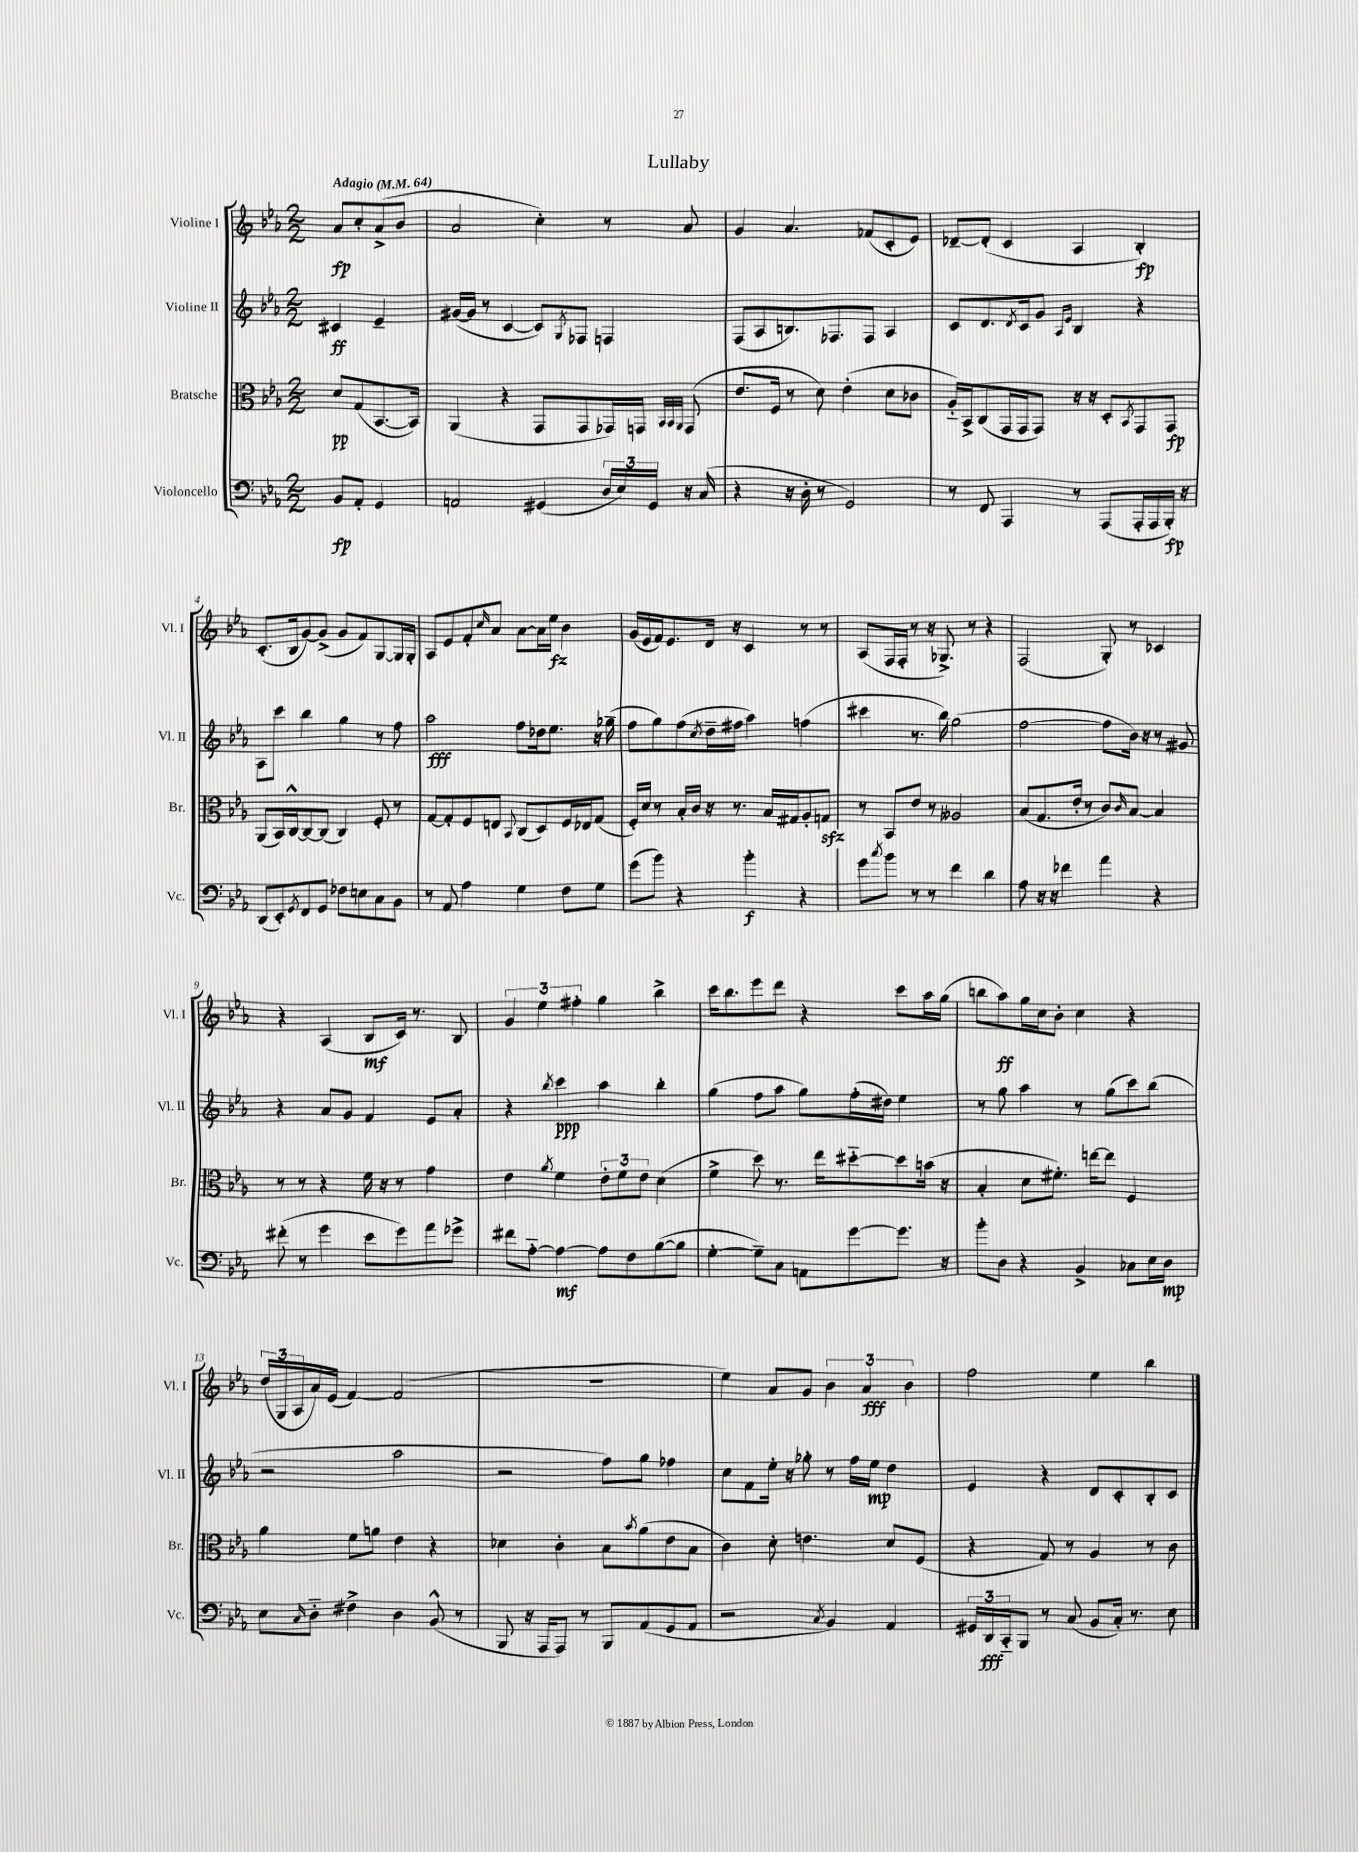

**kern	**kern	**kern	**kern
*staff4	*staff3	*staff2	*staff1
*clefF4	*clefC3	*clefG2	*clefG2
*k[b-e-a-]	*k[b-e-a-]	*k[b-e-a-]	*k[b-e-a-]
*M2/2	*M2/2	*M2/2	*M2/2
*MM64	*MM64	*MM64	*MM64
8BB-	8d	4c#	8a-
8AA-'	(8G	.	8cc'
4GG	[8.BB-	4e-~	(8a-^
.	.	.	8b-
.	16BB-])	.	.
=	=	=	=
2AA	(4AA-	([16g#	2a-
.	.	16g#]	.
.	.	8r	.
.	4r	[4c	.
(4GG#	8GG	8c])	4cc')
.	.	8qG	.
.	8GG	8F-	.
24D	16GG-)	4F	8r
24E-)	.	.	.
.	16GG	.	.
24GG#	.	.	.
.	32qqBB-	.	.
.	32qqBB-	.	.
.	32qqAA-	.	.
16r	(8GG	.	8a-
(16C	.	.	.
=	=	=	=
4r	8.e-	(8F	4g
.	.	8A-	.
.	16F	.	.
16r	8r	8.B)	4.a-
16D'	.	.	.
8r	8d)	.	.
.	.	8.F-	.
2GG)	(4e-'	.	.
.	.	8F-	(8f-
.	8d	4A-	8c'
.	8c-	.	8e-)
=	=	=	=
8r	16A-'~)	8c	[8d-~
.	16BB-^	.	.
8FF	(8C	8.d	(8d-']
4AAA-	16GG	.	4c
.	.	8qd	.
.	16GG	16c	.
.	8GG)	8g	.
.	.	16qqA-	.
.	.	16qqe-	.
8r	16r	4B-	4A-
.	16r	.	.
(8AAA-	8D'	.	.
.	8qBB-	.	.
16AAA-'	8GG	4r	4B-')
16AAA-	.	.	.
16BBB-')	8GG	.	.
16r	.	.	.
=	=	=	=
(8DD	(8AA-	8A-	(8.c'
8EE-')	16BB-)	8ccc	.
.	[16C^^	.	16B-
8qGG	.	.	.
8FF	8C_	4bb-	[8g)
8GG	(8C]	.	(8g^]
8F-	4C)	4gg	8g
8E	.	.	8f)
8C	8F'	8r	[8G
8BB-	8r	8ff	16G]
.	.	.	16G'
=	=	=	=
8r	[8G	2aa-	8A-
8AA-	8G']	.	8e-
4A-	8F	.	8f'
.	.	.	16qqcc
.	8E	.	8a-
.	8qqBB-	.	.
4G	(8C	8ff	[8a-
.	8D)	16dd-	16a-]
.	.	8.ee-	16ee-
8F	16F	.	4b-
.	16E-	.	.
8G	(8G	16r	.
.	.	(16gg-~	.
=	=	=	=
(8g	16F')	8ff	(16g
.	16d	.	16e-
8b-)	8r	8gg)	16f)
.	.	.	8.e-
4r	16B-'	(8ff	.
.	16c	.	.
.	.	8qcc	.
.	16r	16dd~	16d
.	8.r	16ff#	16r
4b-'	.	4aa-)	4c
.	16B-	.	.
.	16G#	.	.
4r	8A-'	(4ff	8r
.	8G	.	8r
=	=	=	=
8g	8r	4ccc#	(8A-
8qcc	.	.	.
8b-	8BB-	.	16F
.	.	.	16F'
8r	8e-	8.r	8r
8r	8r	.	16r
.	.	16bb-)	8.G-^)
4f	2A--	(2gg	.
.	.	.	8r
4d	.	.	4r
=	=	=	=
8A-	(8B-	[2ff	(2F
16r	8.G	.	.
16r	.	.	.
4f-	.	.	.
.	16e-'	.	.
.	8r	.	.
4a-	8c)	8ff]	8G')
.	16qqc	.	.
.	[8B-	16b-)	8r
.	.	16r	.
4r	4B-]	8r	4c-
.	.	8g#	.
=	=	=	=
(8f#'	8r	4r	4r
8r	8r	.	.
4g	4r	8a-	(4A-
.	.	8g	.
8e-	16f	4f	8B-
.	16r	.	.
8g)	8r	.	16c)
.	.	.	8.r
8a-	4g	8e-	.
8g-^	.	8a-'	8B-
=	=	=	=
8f#	4e-	4r	6g
[8A-'~	.	.	.
.	.	.	6ee-
.	8qa-	8qbb-	.
4A-_	4f	4ccc	.
.	.	.	6ff#'
8A-]	12e-'	4aa-	4gg
.	12f	.	.
8F	.	.	.
.	12e-	.	.
([8B-	(4d	4bb-'	4bb-^
8B-]	.	.	.
=	=	=	=
[4G'	4f^	(4gg	16ccc
.	.	.	8.bb-
8G~])	8dd)	8ff	8eee-
8C	8.r	8aa-	8ddd
8AA	.	8gg)	4r
.	16ee-	.	.
[8g	[8dd#'~	(16ff'	.
.	.	16dd#)	.
8.g]	8dd#]	4ee-	8ccc
.	(16b	.	16aa-
16r	16r	.	(16gg
=	=	=	=
8b-'	4B-'	8r	8bb
8D	.	8gg	8aa-)
4r	8d	4aa-	16gg
.	.	.	16cc
.	8.f#')	.	8b-'
4BB-^	.	8r	4cc
.	[16ee	.	.
.	8ee]	(8gg	.
8C-	4F	8ccc)	4r
16E-	.	(8bb-	.
16D	.	.	.
=	=	=	=
8E-	4a-	2r	(24dd
.	.	.	24G
.	.	.	24A-
16qqC	.	.	.
8D'~	.	.	16a-)
.	.	.	(16e-
4F#^	8f	.	[4f)
.	8a	.	.
4D	4e-	2aa-	(2f]
(8BB-^^	4r	.	.
8r	.	.	.
=	=	=	=
8BBB-	4d-	2r	1r
16r	.	.	.
16AAA-	.	.	.
8AAA-)	4c'	.	.
8r	.	.	.
8BBB-	8B-	8ff)	.
.	8qb-	.	.
(8AA-	(8a-	8gg	.
8GG	8e-	4ff-	.
8AA-	8B-	.	.
=	=	=	=
2r	4c)	8cc	4ee-)
.	.	8f	.
.	8d'	16ee-'	8a-
.	.	16r	.
.	4.e	8gg-'	8g
8qC	.	.	.
4BB-)	.	8r	6b-
.	.	16ff	.
.	.	.	6a-
.	.	16ee-	.
4AA-	8d	4dd	.
.	.	.	6b-
.	(8F	.	.
=	=	=	=
24GG#	4r	4e-	2ff
24DD	.	.	.
24CC'~	.	.	.
8BBB-	.	.	.
8r	8G)	4r	.
(8C	8r	.	.
8BB-	4A-	8d	4ee-
16C')	.	8c'	.
8.r	.	.	.
.	8r	8B-'	4bb-
8E-	8c	8c	.
==	==	==	==
*-	*-	*-	*-
